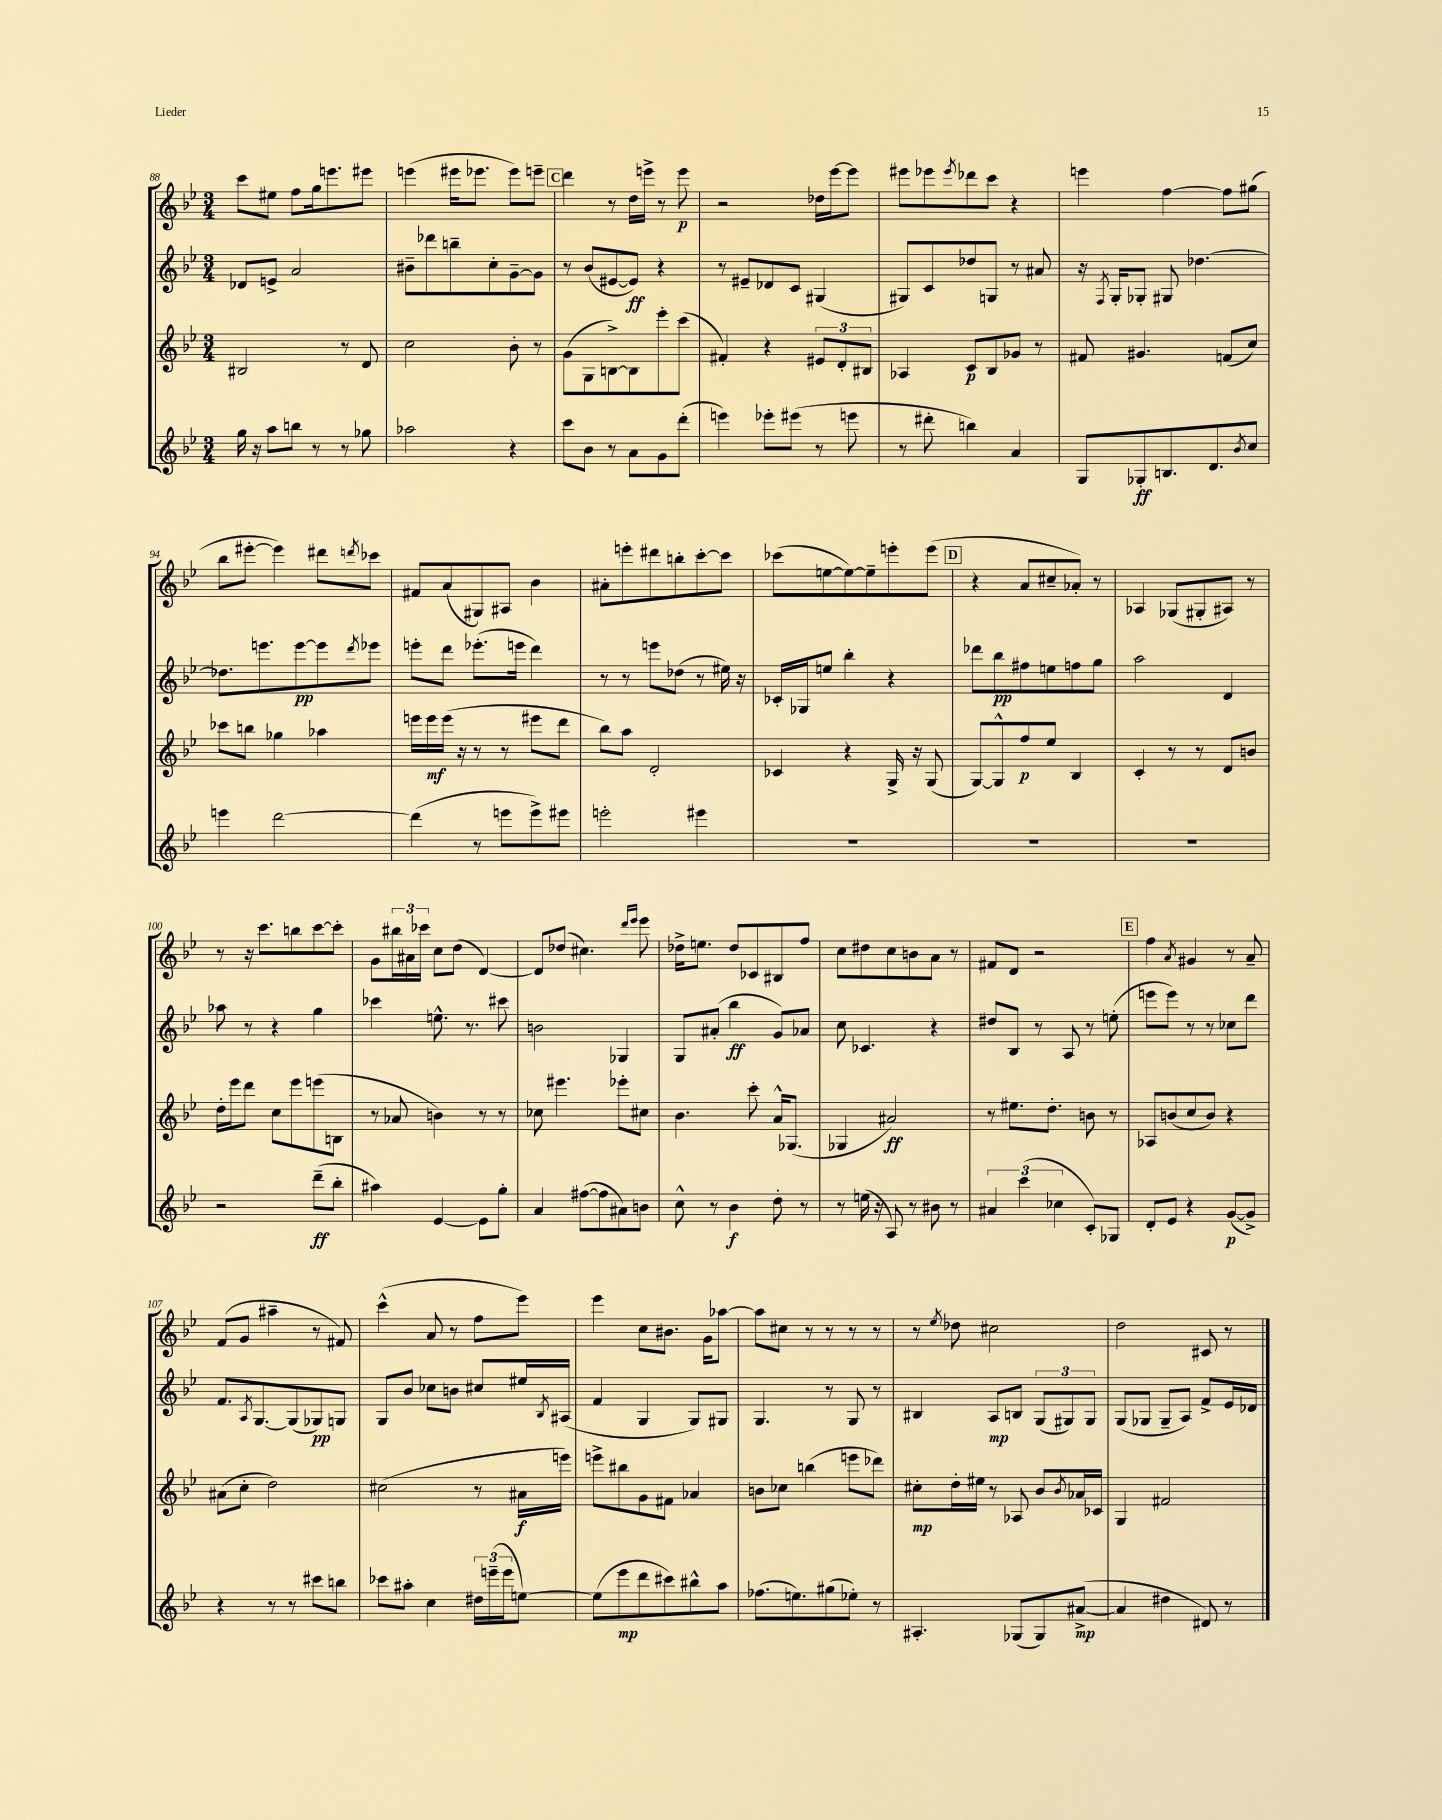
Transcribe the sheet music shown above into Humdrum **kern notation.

**kern	**kern	**kern	**kern
*staff4	*staff3	*staff2	*staff1
*clefG2	*clefG2	*clefG2	*clefG2
*k[b-e-]	*k[b-e-]	*k[b-e-]	*k[b-e-]
*M3/4	*M3/4	*M3/4	*M3/4
16gg\	2B#/	8d-/L	8ccc\L
16r	.	.	.
8aa\L	.	8e^/J	8ee#\J
8bb\J	.	2a/	8ff\L
8r	.	.	16gg\k
.	.	.	8.eee\
8r	8r	.	.
8gg-\	8d/	.	8eee#\J
=	=	=	=
2aa-\	2cc\	8b#~\L	(4eee\
.	.	8ddd-\	.
.	.	8bb~\	16eee#\LK
.	.	.	8.eee-\J
.	.	8cc'\	.
4r	8b-'\	[8g~\	8eee-\L)
.	8r	8g\]J	8eee~\J
=	=	=	=
8ccc\L	(8g\L	8r	4ddd\
8b-\J	8G\	(8b-/L	.
8r	[8B^\)	[8e#/	8r
8a\L	8B\]	8e#/]J)	16dd\LL
.	.	.	16eee^\JJ
8g\	8eee-'\	4r	8r
(8ddd'\J	(8ccc\J	.	8eee\
=	=	=	=
4eee\)	4f#'/)	8r	2r
.	.	8e#~/L	.
8eee-'\L	4r	8d-/	.
(8eee#\J	.	8c/J	.
8r	12e#/L	(4G#/	16dd-\LL
.	.	.	[16eee-\J
.	12d'/	.	.
8eee\	.	.	8eee-\]J
.	12B#/J	.	.
=	=	=	=
8r	4A-/	8G#/L)	8eee#\L
8ddd#'\	.	8c/	8eee-\
.	.	.	8qeee-/
4bb\)	8c/L	8dd-/	8ddd-\
.	8B-/	8G/J	8ccc\J
4a/	8g-/J	8r	4r
.	8r	8a#/	.
=	=	=	=
8G/L	8f#/	16r	4eee\
.	.	8qF/	.
.	.	16G'/LK	.
8G-'/	4.g#/	8G-'/J	.
8.B/	.	8G#/	[4ff\
.	.	[4.dd-\	.
8.d/	.	.	.
.	(8f/L	.	8ff\]L
8qb-/	.	.	.
8cc/J	8cc/J)	.	(8gg#\J
=	=	=	=
4eee\	8ccc-\L	8.dd-\]L	8bb-\L
.	8bb\J	.	[8eee#'\J
.	.	8.eee\	.
[2ddd\	4gg-\	.	4eee#\])
.	.	[8eee\	.
.	4aa-\	8eee\]	8ddd#\L
.	.	8qddd/	8qddd/
.	.	8eee-\J	8ccc-\J
=	=	=	=
(4ddd\]	16eee\LL	8eee'\L	8f#/L
.	16eee\	.	.
.	(16eee\JJ	8ddd\J	(8a/
.	16r	.	.
8r	8r	(8.eee-'\L	8G#/)
8eee\L	8r	.	8A#/J
.	.	16eee\Jk	.
8eee^\)	8eee#\L	4ddd\)	4b-\
8eee#\J	8ddd\J	.	.
=	=	=	=
2eee'\	8bb-\L)	8r	8a#'\L
.	8aa\J	8r	8eee'\
.	2d'/	8eee\L	8ddd#\
.	.	(8dd-\J	8bb'\
4eee#\	.	8r	[8ccc'\
.	.	16ee#\)	8ccc\]J
.	.	16r	.
=	=	=	=
2.r	4c-/	16c-'/LL	(8ccc-\L
.	.	16G-/J	.
.	.	8ee/J	[8ee\
.	4r	4bb-'\	8ee\_)
.	.	.	8ee~\]
.	16G^/	4r	8eee'\
.	16r	.	.
.	(8G/	.	(8eee\J
=	=	=	=
2.r	[8G/L)	8ddd-\L	4r
.	8G^^/]	8bb-\	.
.	8ff/	8ff#\	8a/L
.	8ee-/J	8ee\	8cc#~/
.	4B-/	8ff\	8a-'/J)
.	.	8gg\J	8r
=	=	=	=
2.r	4c'/	2aa\	4A-/
.	8r	.	(8G-/L
.	8r	.	8G#'/
.	8d/L	4d/	8A#/J)
.	8b/J	.	8r
=	=	=	=
2r	16dd'\LL	8aa-\	8r
.	16eee-\J	.	.
.	8ddd\J	8r	16r
.	.	.	8.ccc\L
.	8cc\L	4r	.
.	8eee-\	.	8bb\
(8ddd~\L	(8eee\	4gg\	[8ccc\
8bb-'\J	8B\J	.	8ccc'\]J
=	=	=	=
4aa#\)	8r	4ccc-\	8g\L
.	8a-/	.	24bb#\L
.	.	.	24a#\
.	.	.	24ccc-\JJ
[4e-/	4b\)	8.ee^^\	8cc\L
.	.	.	(8dd\J
.	.	8.r	.
8e-\]L	8r	.	[4d/)
8gg'\J	8r	8ccc#\	.
=	=	=	=
4a/	8cc-\	2b\	8d/]L
.	4.eee#\	.	(8dd-/J
([8ff#\L	.	.	4.cc#\)
8ff#\]	.	.	.
8a#\)	8eee-'\L	4G-/	.
.	.	.	16qqddd/LL
.	.	.	16qqeee-/JJ
8b\J	8cc#\J	.	8eee-\
=	=	=	=
8cc^^\	4.b-\	8G/L	16dd-^\LK
.	.	.	8.ee\J
8r	.	(8a#'/J	.
4b-\	.	4bb-\	8dd-/L
.	8ccc'\	.	8c-/
8dd'\	16a^^/LK	8g/L)	8B#/
.	(8.G-/J	.	.
8r	.	8a-/J	8ff/J
=	=	=	=
8r	4G-/	8cc\	8cc\L
(16ee\	.	4.c-/	8dd#\
16r	.	.	.
8A/)	2a#/)	.	8cc\
8r	.	.	8b\
8b#\	.	4r	8a\J
8r	.	.	8r
=	=	=	=
6a#/	8r	8dd#/L	8f#/L
.	8.ee#\L	8B-/J	8d/J
(6ccc\	.	.	.
.	.	8r	2r
.	8.dd'\J	.	.
6cc-\	.	.	.
.	.	8A/	.
8c'/L)	8b\	8r	.
8G-/J	8r	(8ee'\	.
=	=	=	=
8d'/L	8A-/L	8eee\L	4ff\
8e-/J	(8b/	8eee\J)	.
.	.	.	8qa/
4r	8cc/	8r	4g#/
.	8b/J)	8r	.
([8g/L	4r	8cc-\L	8r
8g^/]J)	.	8ddd\J	8a~/
=	=	=	=
4r	(8a#\L	8.f/L	(8f/L
.	8cc'\J	.	8g/J
.	.	8qA/	.
.	.	[8.G/	.
8r	2dd\)	.	4aa#~\
8r	.	(8G/]	.
8ccc#\L	.	8G-/)	8r
8bb\J	.	8G/J	8f#/)
=	=	=	=
8ccc-\L	(2cc#\	8G/L	(4ccc^^\
8aa#'\J	.	8b-/J	.
4cc\	.	8cc-\L	8a/
.	.	8b\J	8r
24dd#\LL	8r	8cc#/L	8ff\L
(24eee~\	.	.	.
24eee\J	.	.	.
[8ee\J)	16a#\LL	16ee#/L	8eee-\J)
.	.	8qB-/	.
.	16eee\JJ)	(16A#/JJ	.
=	=	=	=
(8ee\]L	8eee^\L	4f/	4eee-\
8eee-\	8bb#\	.	.
8ddd\	8g\	4G/	8cc\L
8ccc#\)	8f#\J	.	8.b#\J
8bb#^^\	4a-/	8G/L)	.
.	.	.	16g\LK
8aa\J	.	8G#/J	[8aa-\J
=	=	=	=
(8.ff-\L	8b\L	4.G/	8aa-\]L
.	8cc-\J	.	8cc#\J
8.ee\)	.	.	.
.	(4bb\	.	8r
(8gg#\	.	8r	8r
8ee-'\J)	8eee\L	8G/	8r
8r	8ddd-\J)	8r	8r
=	=	=	=
4.A#'/	8cc#'\L	4B#/	8r
.	.	.	8qee-/
.	16dd'\L	.	8dd-\
.	16ee#\JJ	.	.
.	8r	8A/L	2cc#\
(8G-/L	8A-/	8B/J	.
8G-/)	8b-/L	(12G/L	.
.	.	12G#/)	.
.	8qb-/	.	.
([8a#^/J	16a-/L	.	.
.	.	12G#/J	.
.	16c-/JJ	.	.
=	=	=	=
4a#/]	4G/	(8G/L	2dd\
.	.	8G-/J	.
4dd#\	2f#/	8G-~/L	.
.	.	8A/J)	.
8d#/)	.	8f^/L	8c#/
8r	.	16e-/L	8r
.	.	16d-/JJ	.
==	==	==	==
*-	*-	*-	*-
